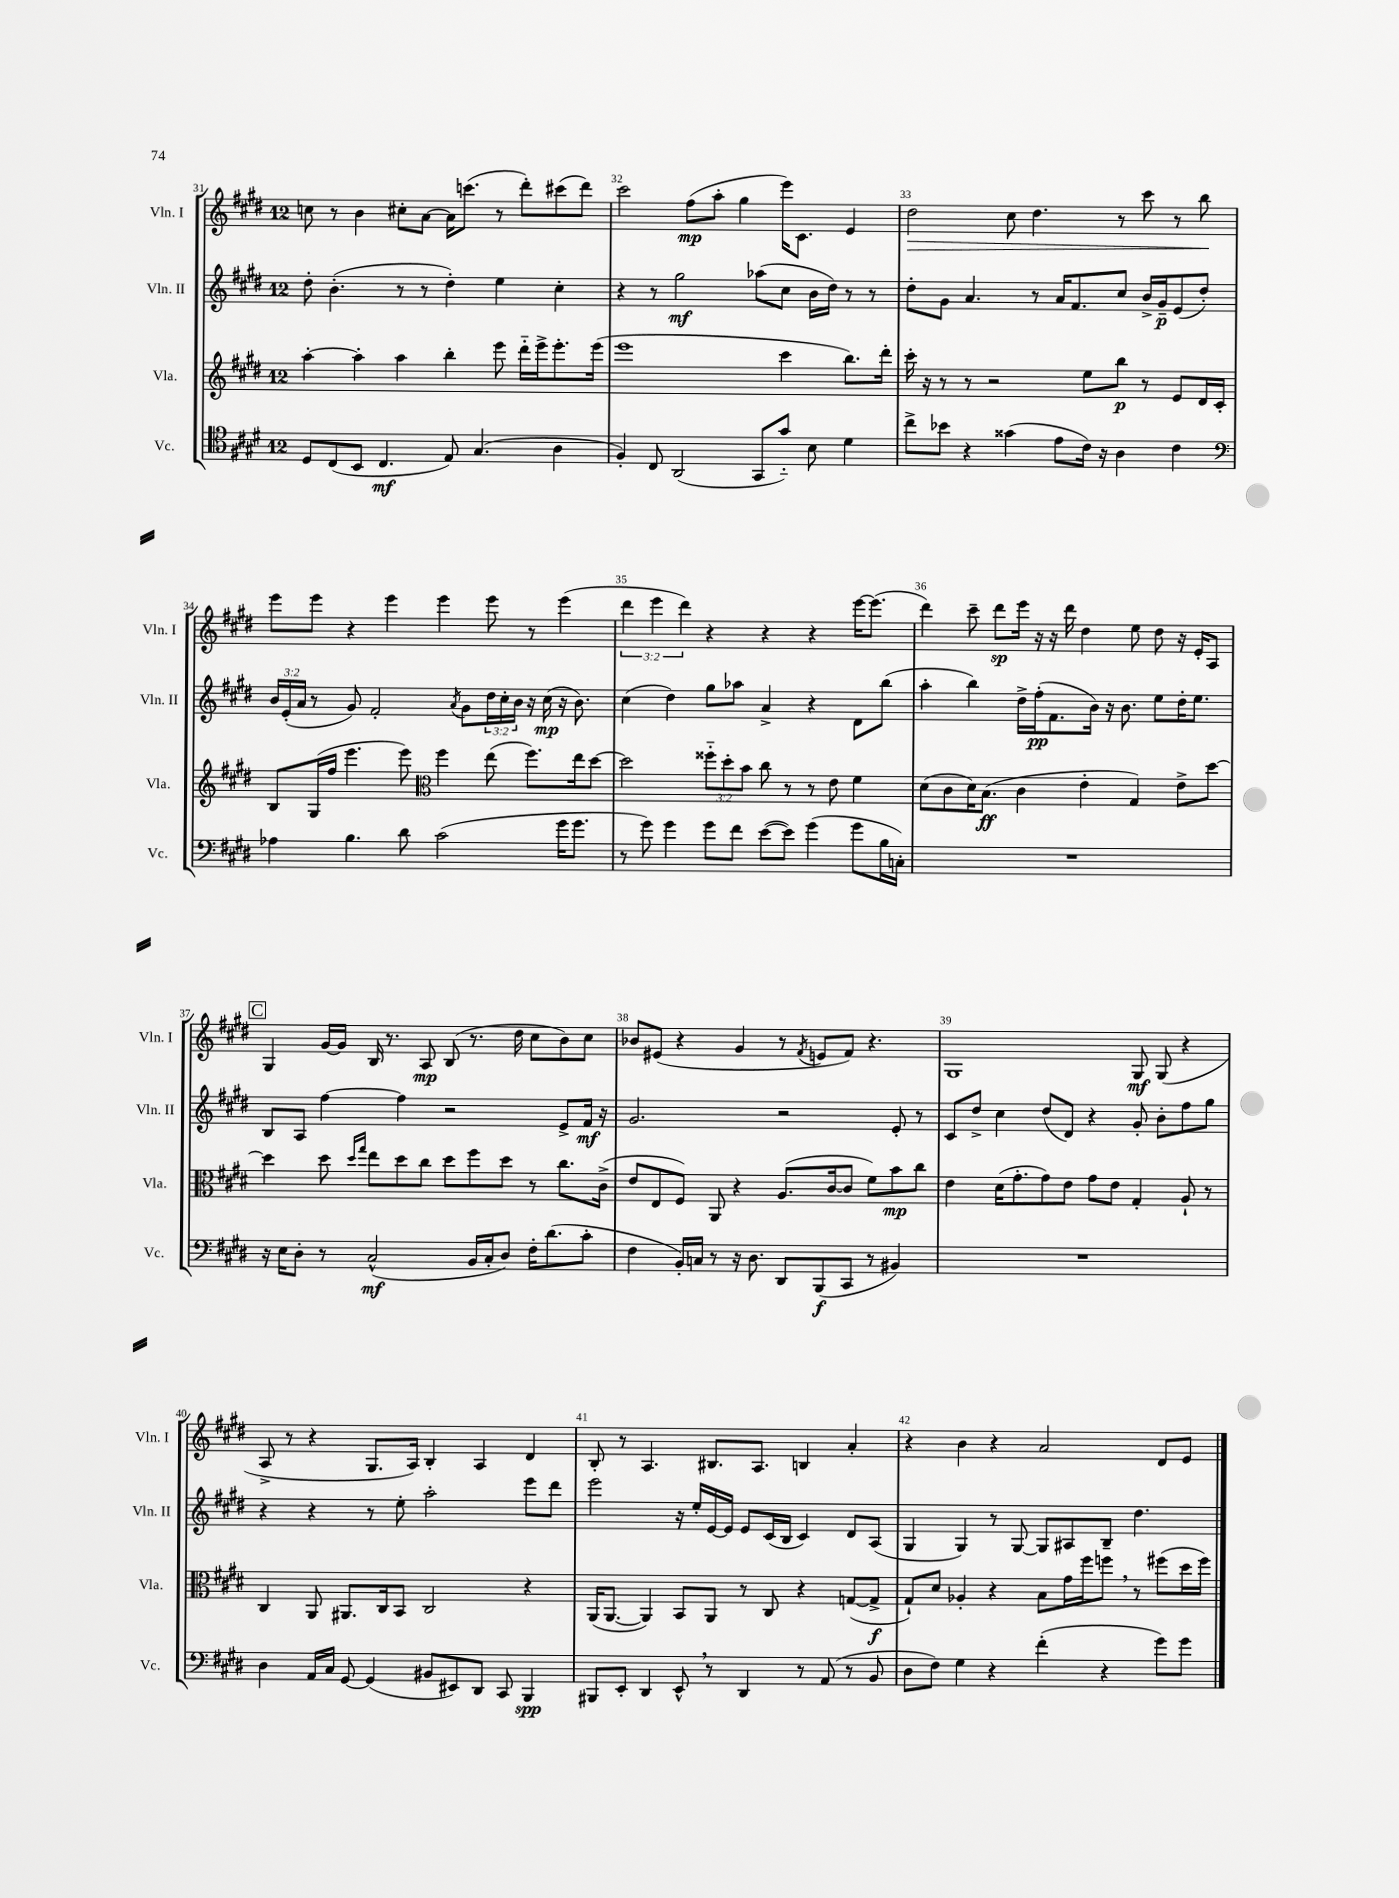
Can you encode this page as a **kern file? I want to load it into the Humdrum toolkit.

**kern	**dynam	**kern	**dynam	**kern	**dynam	**kern	**dynam
*part4	*part4	*part3	*part3	*part2	*part2	*part1	*part1
*staff4	*staff4	*staff3	*staff3	*staff2	*staff2	*staff1	*staff1
*I"Vc.	*	*I"Vla.	*	*I"Vln. II	*	*I"Vln. I	*
*I'Vc.	*	*I'Vla.	*	*I'Vln. II	*	*I'Vln. I	*
*clefC4	*	*clefG2	*	*clefG2	*	*clefG2	*
*k[f#c#g#d#]	*	*k[f#c#g#d#]	*	*k[f#c#g#d#]	*	*k[f#c#g#d#]	*
*M12/8	*	*M12/8	*	*M12/8	*	*M12/8	*
=31	=31	=31	=31	=31	=31	=31	=31
8D#/L	.	[4aa'\	.	8dd#'\	.	8ccn\	.
(8C#/	.	.	.	(4.b'\	.	8r	.
8BB/J	.	4aa'\]	.	.	.	4b\	.
4.C#/	mf	.	.	.	.	.	.
.	.	4aa\	.	8r	.	8cc#X'\L	.
.	.	.	.	8r	.	[8a\J	.
8E/)	.	4bb'\	.	4dd#'\)	.	16a\KL]	.
.	.	.	.	.	.	(8.cccn\J	.
(4.G#/	.	.	.	.	.	.	.
.	.	8eee\	.	4ee\	.	8r	.
.	.	16ddd#\LL	.	.	.	8ddd#'\L)	.
.	.	16eee^\J	.	.	.	.	.
4A\	.	8.eee'\	.	4cc#'\	.	(8ccc#X\	.
.	.	.	.	.	.	8ddd#\J)	.
.	.	(16eee\Jk	.	.	.	.	.
=32	=32	=32	=32	=32	=32	=32	=32
4F#'/)	.	1eee	.	4r	.	2ccc#\	.
8C#/	.	.	.	8r	.	.	.
(2AA/	.	.	.	2gg#\	mf	.	.
.	.	.	.	.	.	(8ff#\L	mp
.	.	.	.	.	.	8aa'\J	.
.	.	.	.	.	.	4gg#\	.
8GG#/L	.	.	.	(8aa-X\L	.	.	.
8g#/J)	.	4ccc#\	.	8cc#\J	.	16eee\KL)	.
.	.	.	.	.	.	8.c#\J	.
8B\	.	.	.	16b\LL	.	.	.
.	.	.	.	16dd#\JJ)	.	.	.
4d#\	.	8.bb\L)	.	8r	.	4e/	.
.	.	.	.	8r	.	.	.
.	.	16ddd#'\Jk	.	.	.	.	.
=33	=33	=33	=33	=33	=33	=33	=33
!	!	!	!	!	!	!	!LO:HP:b
8cc#^\L	.	16ccc#'\	.	8dd#'\L	.	2dd#\	>
.	.	16r	.	.	.	.	.
8b-X\J	.	8r	.	8g#\J	.	.	.
4r	.	8r	.	4.a/	.	.	.
.	.	2r	.	.	.	.	.
(4g##X\	.	.	.	.	.	8cc#\	.
.	.	.	.	8r	.	4.dd#\	.
8e\L	.	.	.	16a/KL	.	.	.
.	.	.	.	8.f#/	.	.	.
16c#\Jk)	.	8ee\L	.	.	.	.	.
16r	.	.	.	.	.	.	.
4A\	.	8bb\J	p	8cc#/J	.	8r	.
.	.	8r	.	16b^/LL	.	8ccc#\	.
.	.	.	.	16g#~/J	p	.	.
4c#\	.	8e/L	.	(8e/	.	8r	.
.	.	16d#/L	.	8dd#'/J)	.	8bb\	.
.	.	16c#'/JJ	.	.	.	.	.
.	.	.	.	.	.	.	]
!!LO:LB:g=z
=34	=34	=34	=34	=34	=34	=34	=34
*clefF4	*	*	*	*	*	*	*
4A-X\	.	8B/L	.	24b/LL	.	8eee\L	.
.	.	.	.	(24e'/	.	.	.
.	.	.	.	24a/JJ	.	.	.
.	.	(16G#/L	.	8r	.	8eee\J	.
.	.	16ff#/JJ	.	.	.	.	.
4.B\	.	4.eee\	.	8g#/)	.	4r	.
.	.	.	.	2f#'/	.	.	.
.	.	.	.	.	.	4eee\	.
8d#\	.	8eee\)	.	.	.	.	.
*	*	*clefC3	*	*	*	*	*
(2c#\	.	4ff#\	.	.	.	4eee\	.
.	.	.	.	8qa/	.	.	.
.	.	.	.	8g#\L	.	.	.
.	.	(8ee\	.	24dd#\L	.	8eee\	.
.	.	.	.	24cc#'\	.	.	.
.	.	.	.	24b\JJ	.	.	.
.	.	8.ff#\L)	.	16r	.	8r	.
.	.	.	.	(16cc#\	mp	.	.
16g#\KL	.	.	.	16r	.	(4eee\	.
8.g#\J	.	16ee\k	.	8.b\)	.	.	.
.	.	[8dd#\J	.	.	.	.	.
=35	=35	=35	=35	=35	=35	=35	=35
8r	.	2dd#\]	.	(4cc#\	.	6ddd#\	.
8g#\)	.	.	.	.	.	.	.
.	.	.	.	.	.	6eee\	.
4g#\	.	.	.	4dd#\)	.	.	.
.	.	.	.	.	.	6ddd#\)	.
8g#\L	.	12ff##X\L	.	8gg#\L	.	4r	.
.	.	12dd#'\	.	.	.	.	.
8f#\J	.	.	.	8aa-X\J	.	.	.
.	.	12b\J	.	.	.	.	.
([8e\L	.	8cc#\	.	4a^/	.	4r	.
8e\J])	.	8r	.	.	.	.	.
(4g#\	.	8r	.	4r	.	4r	.
.	.	8e\	.	.	.	.	.
8g#\L	.	4f#\	.	8d#\L	.	[16eee\KL	.
.	.	.	.	.	.	(8.eee\J]	.
16B\L	.	.	.	(8bb\J	.	.	.
16Cn'\JJ)	.	.	.	.	.	.	.
=36	=36	=36	=36	=36	=36	=36	=36
1.r	.	(8d#\L	.	4aa'\	.	4ddd#\)	.
.	.	8c#\	.	.	.	.	.
.	.	16d#\K)	.	4bb\)	.	8ccc#~\	.
.	.	(8.B\J	ff	.	.	.	.
.	.	.	.	.	.	8ddd#\L	sp
.	.	4c#\	.	16dd#^\LL	.	16eee\Jk	.
.	.	.	.	(16ff#'\J	pp	16r	.
.	.	.	.	8.f#\	.	16r	.
.	.	.	.	.	.	16ddd#\	.
.	.	4e'\	.	.	.	4dd#\	.
.	.	.	.	16b\Jk)	.	.	.
.	.	.	.	16r	.	.	.
.	.	.	.	8.b\	.	.	.
.	.	4G#/)	.	.	.	8ee\	.
.	.	.	.	8ee\L	.	8dd#\	.
.	.	8e^\L	.	16dd#'\K	.	16r	.
.	.	.	.	8.ee\J	.	16e'/KL	.
.	.	[8dd#\J	.	.	.	8A/J	.
!!LO:LB:g=z
!!LO:REH:place=s1:t=C
=37	=37	=37	=37	=37	=37	=37	=37
16r	.	4dd#\]	.	8B/L	.	4G#/	.
16E\KL	.	.	.	.	.	.	.
8D#'\J	.	.	.	8A/J	.	.	.
8r	.	8dd#\	.	[4ff#\	.	[16g#/LL	.
.	.	.	.	.	.	16g#/JJ]	.
.	.	16qqdd#/LL	.	.	.	.	.
.	.	16qqgg#/JJ	.	.	.	.	.
(2C#^^/	mf	8ee\L	.	.	.	16B/	.
.	.	.	.	.	.	8.r	.
.	.	8dd#\	.	4ff#\]	.	.	.
.	.	8cc#\J	.	.	.	8A/	mp
.	.	8dd#\L	.	2r	.	(8B/	.
16BB/LL	.	8ff#\	.	.	.	8.r	.
16C#'/J	.	.	.	.	.	.	.
8D#/J)	.	8dd#\J	.	.	.	.	.
.	.	.	.	.	.	16dd#\	.
16F#'\KL	.	8r	.	.	.	8cc#\L	.
(8.d#\	.	.	.	.	.	.	.
.	.	8.cc#\L	.	8e^/L	.	8b\)	.
8c#'\J	.	.	.	16f#/Jk	mf	8cc#\J	.
.	.	(16c#^\Jk	.	16r	.	.	.
=38	=38	=38	=38	=38	=38	=38	=38
4F#\	.	8e/L	.	2.g#/	.	8b-X/L	.
.	.	8E/	.	.	.	(8e#X/J	.
16BB'/LL)	.	8F#/J)	.	.	.	4r	.
16Cn/JJ	.	.	.	.	.	.	.
8r	.	8AA/	.	.	.	.	.
16r	.	4r	.	.	.	4g#/	.
8.D#\	.	.	.	.	.	.	.
8DD#/L	.	(8.A/L	.	2r	.	8r	.
.	.	.	.	.	.	8qf#/	.
(8BBB/	f	.	.	.	.	8en/L	.
.	.	[16c#/k	.	.	.	.	.
8CC#/J	.	8c#/J]	.	.	.	8f#/J)	.
8r	.	8f#\L)	.	.	.	4.r	.
4BB#X/)	.	8b\	mp	8e'/	.	.	.
.	.	8cc#\J	.	8r	.	.	.
=39	=39	=39	=39	=39	=39	=39	=39
1.r	.	4e\	.	8c#/L	.	1G#	.
.	.	.	.	8dd#^/J	.	.	.
.	.	(16d#\KL	.	4cc#\	.	.	.
.	.	8.g#'\	.	.	.	.	.
.	.	8g#\)	.	(8dd#/L	.	.	.
.	.	8e\J	.	8d#/J)	.	.	.
.	.	8g#\L	.	4r	.	.	.
.	.	8e\J	.	.	.	.	.
.	.	4G#'/	.	8g#'/	.	8G#/	mf
.	.	.	.	8b'\L	.	(8G#/	.
.	.	8A`/	.	8ff#\	.	4r	.
.	.	8r	.	8gg#\J	.	.	.
!!LO:LB:g=z
=40	=40	=40	=40	=40	=40	=40	=40
4D#\	.	4C#/	.	4r	.	8A^/	.
.	.	.	.	.	.	8r	.
16AA/LL	.	8AA/	.	4r	.	4r	.
16C#/JJ	.	.	.	.	.	.	.
[8GG#/	.	8.AA#X/L	.	.	.	.	.
(4GG#/]	.	.	.	8r	.	8.G#/L	.
.	.	16C#/k	.	.	.	.	.
.	.	8BB/J	.	8ee'\	.	.	.
.	.	.	.	.	.	16A/Jk)	.
8BB#X/L	.	2C#/	.	2aa'\	.	4B'/	.
8EE#X/)	.	.	.	.	.	.	.
8DD#/J	.	.	.	.	.	4A/	.
8CC#/	.	.	.	.	.	.	.
4BBB/	spp	4r	.	8eee\L	.	4d#/	.
.	.	.	.	8ddd#\J	.	.	.
=41	=41	=41	=41	=41	=41	=41	=41
8BBB#X/L	.	(16AA/KL	.	2eee\	.	8B'/	.
.	.	[8.AA/J	.	.	.	.	.
8EE'/J	.	.	.	.	.	8r	.
4DD#/	.	4AA/])	.	.	.	4.A/	.
8EE^^,/	.	8BB/L	.	16r	.	.	.
.	.	.	.	16ee'/LL	.	.	.
8r	.	8AA/J	.	[16e/	.	8.B#X/L	.
.	.	.	.	16e/JJ]	.	.	.
4DD#/	.	8r	.	8e/L	.	.	.
.	.	.	.	.	.	8.A/J	.
.	.	8C#/	.	(16c#/L	.	.	.
.	.	.	.	16B/JJ	.	.	.
8r	.	4r	.	4c#/)	.	4Bn/	.
(8AA/	.	.	.	.	.	.	.
8r	.	([8Gn/L	.	8d#/L	.	4a'/	.
8BB/	.	8G^/J]	f	(8A/J	.	.	.
=42	=42	=42	=42	=42	=42	=42	=42
8D#\L	.	8G#`/L)	.	4G#/	.	4r	.
8F#\J)	.	8d#/J	.	.	.	.	.
4G#\	.	4A-X'/	.	4G#/)	.	4b\	.
4r	.	4r	.	8r	.	4r	.
.	.	.	.	[8G#/	.	.	.
(4f#'\	.	8B\L	.	8G#/L]	.	2a/	.
.	.	16g#\L	.	8A#X/	.	.	.
.	.	16ff#\J	.	.	.	.	.
4r	.	8ffn,\J	.	8B~/J	.	.	.
.	.	8r	.	4.dd#\	.	.	.
8g#\L)	.	(8ff#X\L	.	.	.	8d#/L	.
8g#\J	.	16dd#\L	.	.	.	8e/J	.
.	.	16ff#\JJ)	.	.	.	.	.
==	==	==	==	==	==	==	==
*-	*-	*-	*-	*-	*-	*-	*-
